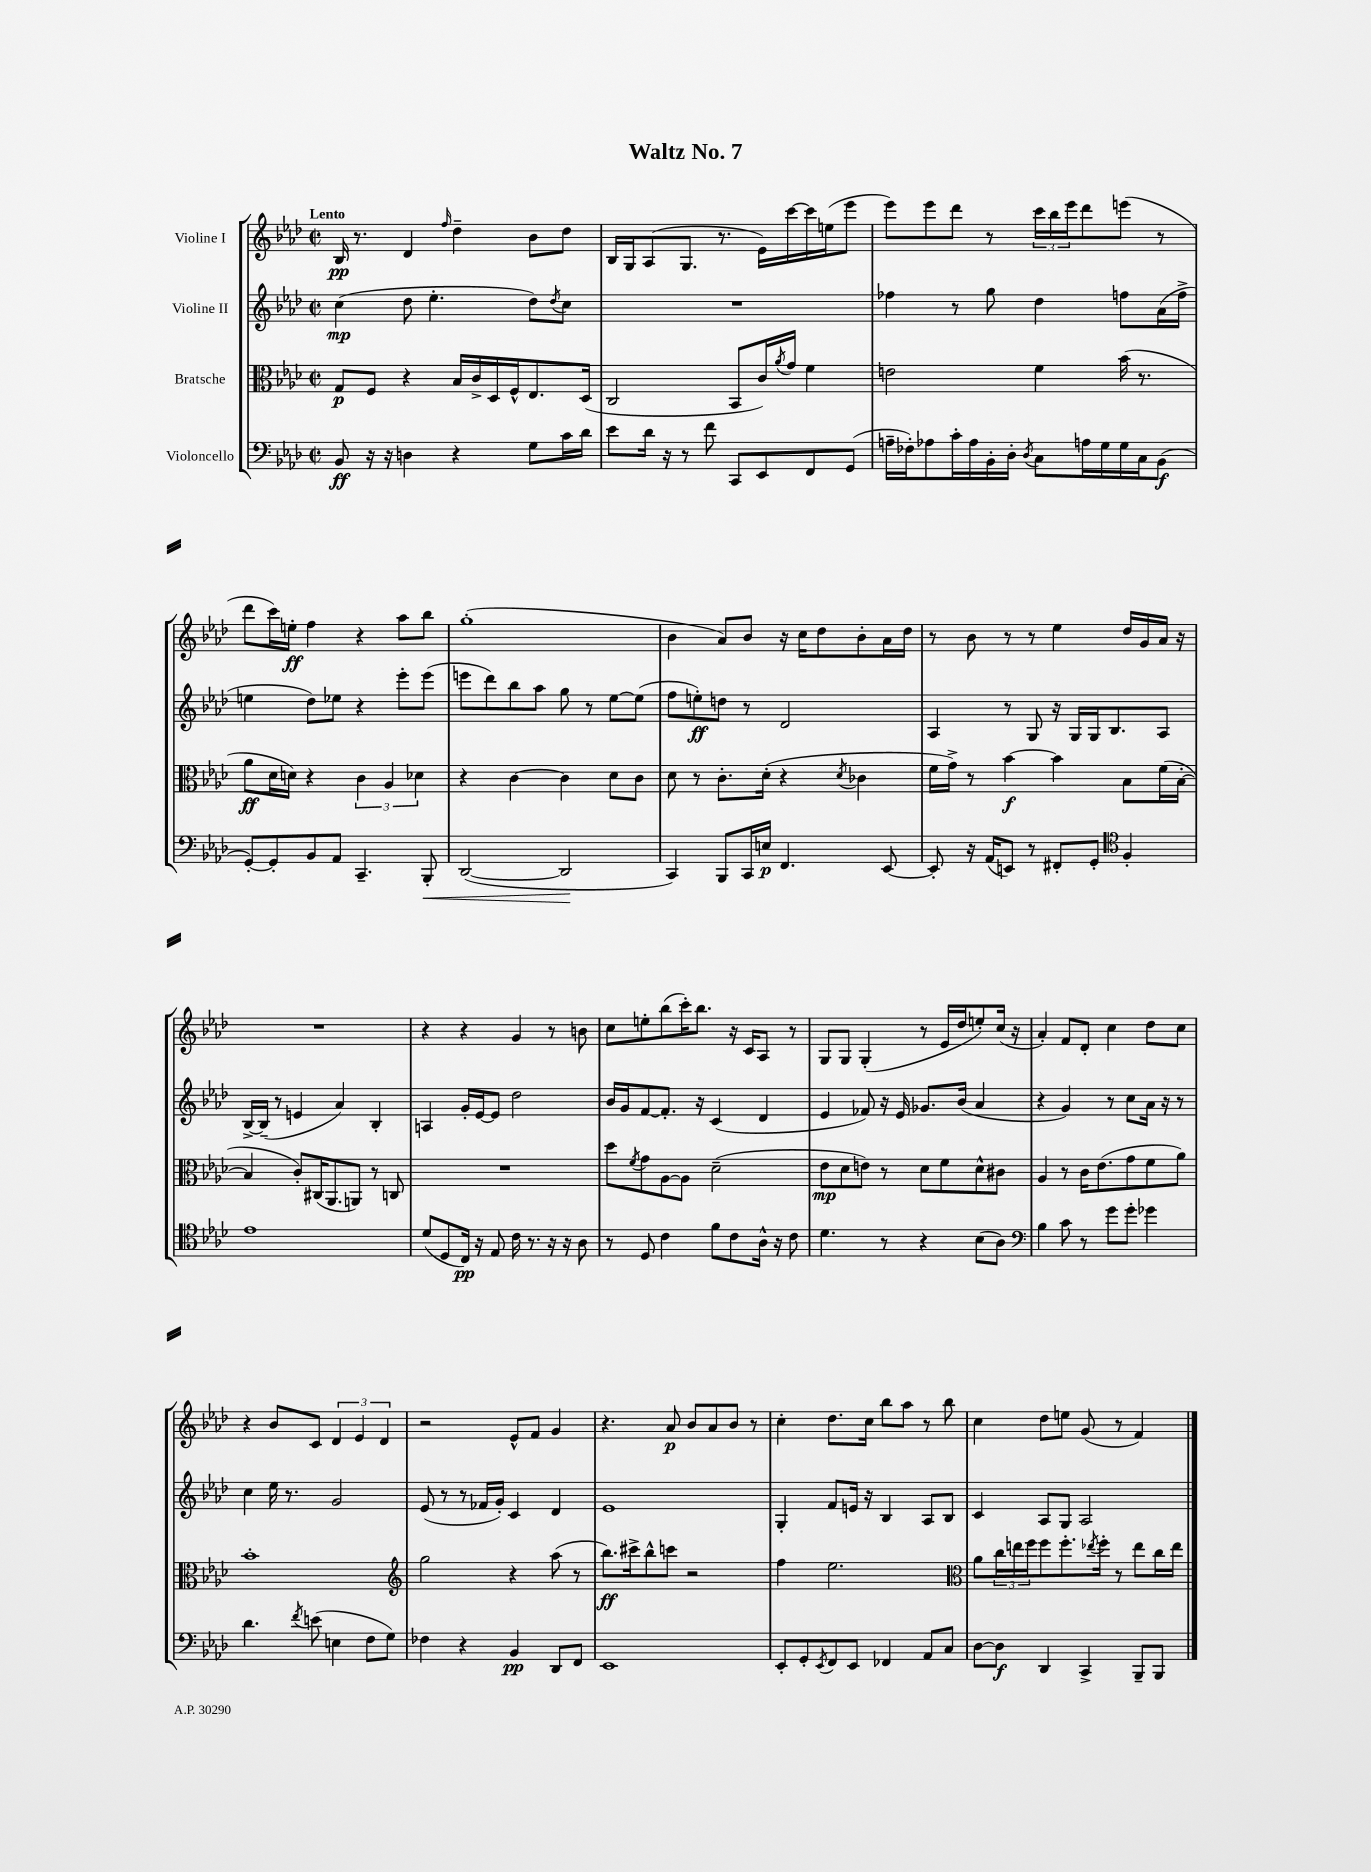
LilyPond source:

\header { title = "Waltz No. 7" }
<<
\new StaffGroup <<
\new Staff = "s0" \with { instrumentName = "Violine I" } {
    \clef treble \key aes \major \defaultTimeSignature \time 2/2 \tempo "Lento"
    bes16\pp r8. des'4 \grace { f''16 } des''4-- bes'8 des''8 |
    bes16 g16 aes8( g8. r8. ees'16) c'''16~ c'''16 e''16( ees'''8 |
    ees'''8) ees'''8 des'''8 r8 \tuplet 3/2 { c'''16 bes''16 ees'''16 } des'''8 e'''8( r8 |
    des'''8 c'''16) e''16-.\ff f''4 r4 aes''8 bes''8 |
    g''1-.( |
    bes'4 aes'8) bes'8 r16 c''16 des''8 bes'8-. aes'16 des''16 |
    r8 bes'8 r8 r8 ees''4 des''16 g'16 aes'16 r16 |
    R1 |
    r4 r4 g'4 r8 b'8 |
    c''8 e''8-. bes''8( c'''16-.) bes''8. r16 c'16 aes8 r8 |
    g8 g8 g4-.( r8 ees'16 des''16 e''8-.) c''16( r16 |
    aes'4-.) f'8 des'8-. c''4 des''8 c''8 |
    r4 bes'8 c'8 \tuplet 3/2 { des'4 ees'4 des'4 } |
    r2 ees'8-^ f'8 g'4 |
    r4. aes'8\p bes'8 aes'8 bes'8 r8 |
    c''4-. des''8. c''16 bes''8 aes''8 r8 bes''8 |
    c''4 des''8 e''8 g'8( r8 f'4) \bar "|." |
}
\new Staff = "s1" \with { instrumentName = "Violine II" } {
    \clef treble \key aes \major \defaultTimeSignature \time 2/2
    c''4\mp( des''8 ees''4.-. des''8) \acciaccatura { des''8 } c''8 |
    R1 |
    fes''4 r8 g''8 des''4 f''8 aes'16( f''16-> |
    e''4 des''8) ees''8 r4 ees'''8-. ees'''8( |
    e'''8 des'''8) bes''8 aes''8 g''8 r8 ees''8~ ees''8( |
    f''8 e''8-.\ff) d''8 r8 des'2 |
    aes4 r8 g8 r16 g16 g16 bes8. aes8 |
    bes16~-> bes16--( r8 e'4 aes'4) bes4-. |
    a4 g'16-. ees'16~ ees'8 des''2 |
    bes'16 g'16 f'8~ f'8.-. r16 c'4( des'4 |
    ees'4 fes'8) r16 ees'16 ges'8. bes'16( aes'4 |
    r4 g'4) r8 c''8 aes'16 r16 r8 |
    c''4 ees''16 r8. g'2 |
    ees'8( r8 r8 fes'16 g'16-.) c'4 des'4 |
    ees'1 |
    g4-. f'8 e'16 r16 bes4 aes8 bes8 |
    c'4 aes8 g8 aes2 \bar "|." |
}
\new Staff = "s2" \with { instrumentName = "Bratsche" } {
    \clef alto \key aes \major \defaultTimeSignature \time 2/2
    g8\p f8 r4 bes16 c'16-> des16 f16-^ ees8. des16( |
    c2 bes,8 c'16) \acciaccatura { aes'8 } g'16 f'4 |
    e'2 f'4 bes'16( r8. |
    aes'8\ff des'16 d'16) r4 \tuplet 3/2 { c'4 aes4 des'4 } |
    r4 c'4~ c'4 des'8 c'8 |
    des'8 r8 c'8.-. des'16-.( r4 \acciaccatura { des'8 } ces'4 |
    f'16 g'16->) r8 bes'4~\f bes'4 bes8 f'16( bes16~-. |
    bes4 c'8-.) cis16( aes,8. a,8) r8 c8 |
    R1 |
    des''8 \acciaccatura { f'8 } g'8 aes8~ aes8 des'2--( |
    ees'8\mp des'8 e'8) r8 des'8 f'8 des'8-^ cis'8 |
    aes4 r8 c'16 ees'8.( g'8 f'8 aes'8) |
    bes'1-. |
    \clef treble g''2 r4 aes''8( r8 |
    bes''8.\ff) cis'''16-> bes''8-^ c'''8 r2 |
    f''4 ees''2. |
    \clef alto aes'8 \tuplet 3/2 { c''16 e''16 f''16 } f''8 f''8.-. \acciaccatura { ees''8 } f''16-. r8 ees''8 c''16 ees''16 \bar "|." |
}
\new Staff = "s3" \with { instrumentName = "Violoncello" } {
    \clef bass \key aes \major \defaultTimeSignature \time 2/2
    bes,8\ff r16 r16 d4 r4 g8 c'16 des'16 |
    ees'8 des'16 r16 r8 f'8 c,8 ees,8 f,8 g,8( |
    a16-- fes16-.) aes8 c'16-. aes16 bes,16-. des16-. \acciaccatura { des8 } c8 a16 g16 g16 c16 bes,8\f( |
    g,8~-.) g,8-. bes,8 aes,8 c,4.-- bes,,8-.\< |
    des,2~( des,2\! |
    c,4) bes,,8 c,16 e16\p f,4. ees,8~ |
    ees,8-. r16 aes,16( e,8) r8 fis,8-. g,8-. \clef tenor f4-. |
    ees'1 |
    des'8( des8 c16\pp) r16 ees8 c'16 r8. r16 r16 aes8 |
    r8 des8 c'4 f'8 c'8 aes16-^ r16 c'8 |
    des'4. r8 r4 bes8( aes8) |
    \clef bass bes4 c'8 r8 g'8 g'8-. ges'4 |
    des'4. \acciaccatura { f'8 } e'8( e4 f8 g8) |
    fes4 r4 bes,4\pp des,8 f,8 |
    ees,1 |
    ees,8-. g,8-. \acciaccatura { ees,8 } f,8 ees,8 fes,4 aes,8 c8 |
    des8~ des8\f des,4 c,4-> bes,,8-- bes,,8 \bar "|." |
}
>>
>>
\layout { \context { \Score \remove "Bar_number_engraver" } }
